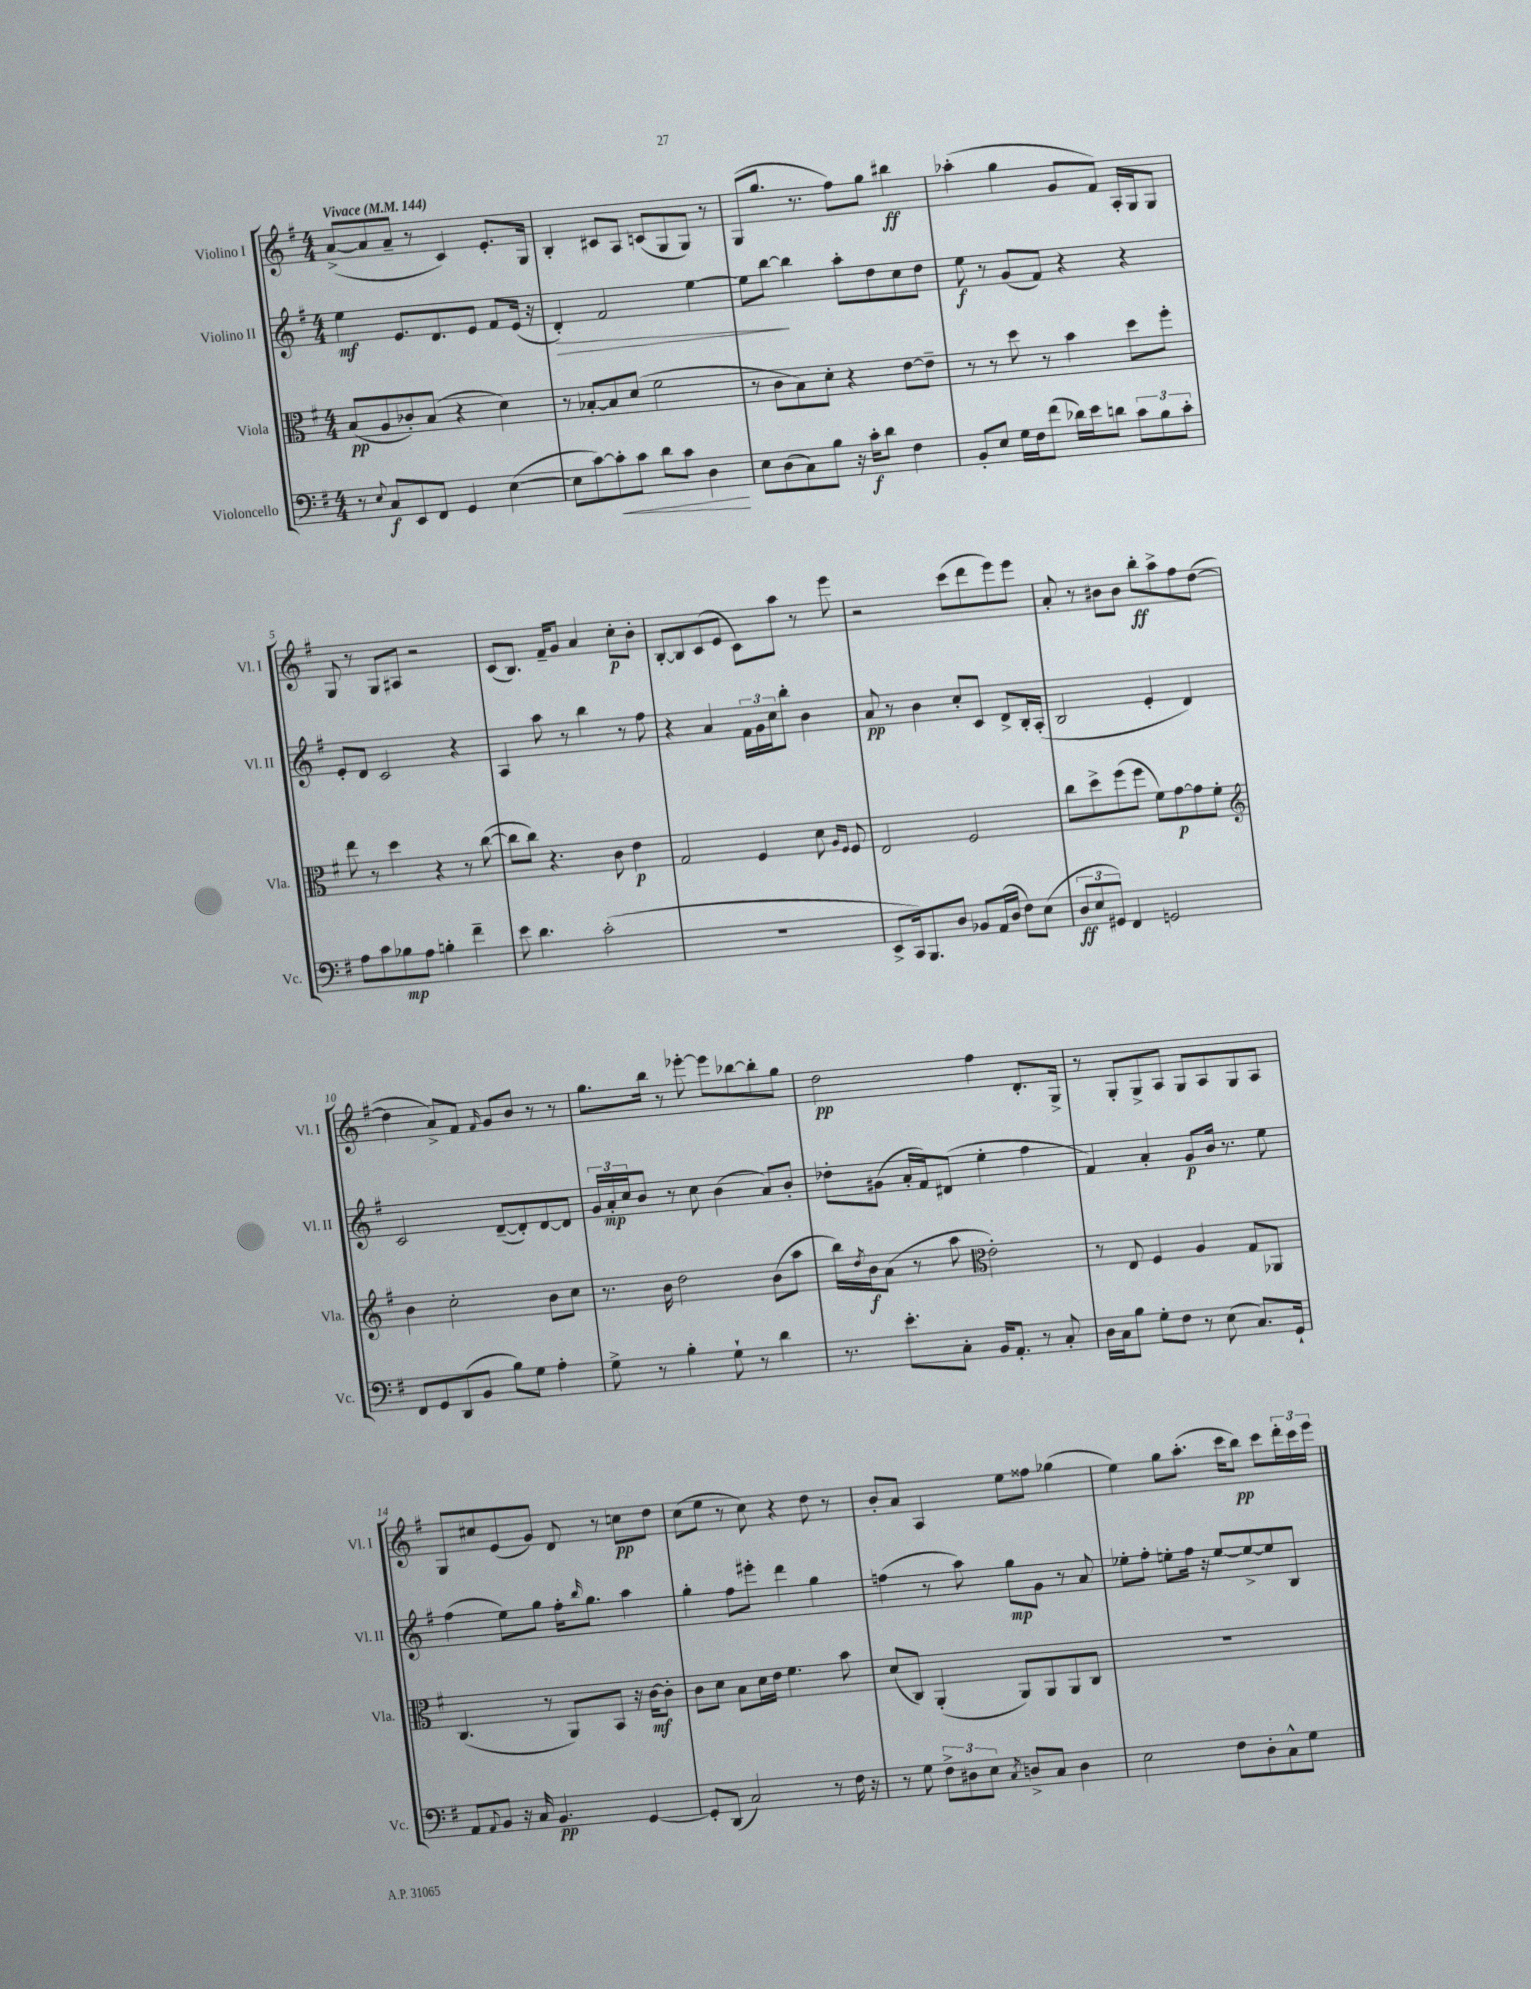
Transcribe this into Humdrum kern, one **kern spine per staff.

**kern	**dynam	**kern	**dynam	**kern	**dynam	**kern	**dynam
*part4	*part4	*part3	*part3	*part2	*part2	*part1	*part1
*staff4	*staff4	*staff3	*staff3	*staff2	*staff2	*staff1	*staff1
*I"Violoncello	*	*I"Viola	*	*I"Violino II	*	*I"Violino I	*
*I'Vc.	*	*I'Vla.	*	*I'Vl. II	*	*I'Vl. I	*
*clefF4	*	*clefC3	*	*clefG2	*	*clefG2	*
*k[f#]	*	*k[f#]	*	*k[f#]	*	*k[f#]	*
*M4/4	*	*M4/4	*	*M4/4	*	*M4/4	*
*MM144	*	*MM144	*	*MM144	*	*MM144	*
=1	=1	=1	=1	=1	=1	=1	=1
!	!	!	!	!	!	!LO:TX:a:B:t=Vivace	!
8r	.	(8B/L	pp	4ee\	mf	([8a^/L	.
8qqE/	.	.	.	.	.	.	.
8C/L	f	8A/	.	.	.	8a/]	.
8EE/	.	8c-X'/)	.	8.e/L	.	8a~/J	.
8FF#/J	.	(8B/J	.	.	.	8r	.
.	.	.	.	8.d/	.	.	.
4GG/	.	4r	.	.	.	4c/)	.
.	.	.	.	8e/J	.	.	.
([4E\	.	4d\)	.	8f#/L	.	8.e'/L	.
.	.	.	.	(16e/Jk	.	.	.
.	.	.	.	16r	.	16G/Jk	.
=2	=2	=2	=2	=2	=2	=2	=2
!	!	!	!	!	!LO:HP:b	!	!
8E\L]	.	8r	.	4d'/)	>	4B'/	.
[8c\)	.	[8B-X'/L	.	.	.	.	.
!	!LO:HP:b	!	!	!	!	!	!
8c'\]	<	8B-/]	.	2f#/	.	8c#X/L	.
8c\J	.	(8d/J	.	.	.	8A/J	.
8d\L	.	2f#\	.	.	.	(8cn/L	.
8c\J	.	.	.	.	.	8G/	.
4D\	.	.	.	[4ee\	.	8G/J)	.
.	.	.	.	.	.	8r	.
.	[	.	.	.	.	.	.
=3	=3	=3	=3	=3	=3	=3	=3
8E\L	.	8r	.	8ee\L]	.	(8G/L	.
(8D\	.	8c\L	.	[8bb\J	.	8.gg/J	.
8C\)	.	8B\)	.	4bb\]	]	.	.
.	.	.	.	.	.	8.r	.
8B\J	.	8d'\J	.	.	.	.	.
16r	.	4r	.	8aa'\L	.	8ff#\L)	.
16c'\KL	f	.	.	.	.	.	.
8d\J	.	.	.	8dd\	.	8gg\J	.
4F#\	.	[8e\L	.	8cc\	.	4bb#X\	ff
.	.	8e~\J]	.	8dd\J	.	.	.
=4	=4	=4	=4	=4	=4	=4	=4
8BB'/L	.	8r	.	8ee\	f	(4aa-X'\	.
8E/J	.	8r	.	8r	.	.	.
16G\LL	.	8dd\	.	(8g/L	.	4gg\	.
16F#\J	.	.	.	.	.	.	.
(8f#\J	.	8r	.	8f#/J)	.	.	.
16d-X\LL)	.	4b\	.	4r	.	8g/L	.
16e\J	.	.	.	.	.	.	.
8dn\J	.	.	.	.	.	8f#/J)	.
12c\L	.	8dd\L	.	4r	.	16A'/LL	.
.	.	.	.	.	.	16G/J	.
12B\	.	.	.	.	.	.	.
.	.	8ff#'\J	.	.	.	8G/J	.
12c'\J	.	.	.	.	.	.	.
!!LO:LB:g=z
=5	=5	=5	=5	=5	=5	=5	=5
8A\L	.	8ee\	.	8e'/L	.	8G/	.
8c\	.	8r	.	8d/J	.	8r	.
8B-X\	mp	4dd\	.	2c/	.	8G/L	.
8A\J	.	.	.	.	.	8A#X/J	.
4Bn'\	.	4r	.	.	.	2r	.
4f#~\	.	8r	.	4r	.	.	.
.	.	([8cc\	.	.	.	.	.
=6	=6	=6	=6	=6	=6	=6	=6
8e\	.	8cc\L]	.	4A/	.	(8c/L	.
4.d\	.	8cc\J)	.	.	.	8.B/J)	.
.	.	4.r	.	8aa\	.	.	.
.	.	.	.	.	.	16f#~/KL	.
.	.	.	.	8r	.	8g/J	.
(2c'\	.	.	.	4bb\	.	4a/	.
.	.	8c\	.	.	.	.	.
.	.	4e\	p	8r	.	8cc'\L	p
.	.	.	.	8ff#\	.	8b'\J	.
=7	=7	=7	=7	=7	=7	=7	=7
1r	.	2G/	.	4r	.	[8B'/L	.
.	.	.	.	.	.	8B/]	.
.	.	.	.	4a/	.	(8c/	.
.	.	.	.	.	.	8e/J	.
.	.	4F#/	.	24f#\LL	.	8c\L)	.
.	.	.	.	24g\	.	.	.
.	.	.	.	24cc\J	.	.	.
.	.	.	.	8bb'\J	.	8aa\J	.
.	.	8d\	.	4b\	.	8r	.
.	.	16qqA/LL	.	.	.	.	.
.	.	16qqF#/JJ	.	.	.	.	.
.	.	8F#/	.	.	.	8eee\	.
=8	=8	=8	=8	=8	=8	=8	=8
8EE^/L	.	2E/	.	8a/	pp	2r	.
16CC/k)	.	.	.	8r	.	.	.
8.BBB/	.	.	.	.	.	.	.
.	.	.	.	4b\	.	.	.
8D/J	.	.	.	.	.	.	.
8BB-X/L	.	2F#/	.	8cc'/L	.	(8ccc\L	.
(16AA/L	.	.	.	8c/J	.	8ddd\	.
16D/JJ	.	.	.	.	.	.	.
8F#\L)	.	.	.	8d^/L	.	8eee\)	.
(8E\J	.	.	.	16B'/L	.	8eee\J	.
.	.	.	.	(16A'/JJ	.	.	.
=9	=9	=9	=9	=9	=9	=9	=9
12D/L	ff	8cc\L	.	2B/	.	8a'/	.
12E/	.	.	.	.	.	.	.
.	.	8dd^\	.	.	.	8r	.
12GG#X/J)	.	.	.	.	.	.	.
4FF#/	.	(8ff#\	.	.	.	8b#X\L	.
.	.	8ff#\J	.	.	.	8b#\J	.
2GGn/	.	8f#\L)	.	4e'/	.	8bb'\L	ff
.	.	[8g\	p	.	.	8aa^\	.
.	.	8g\]	.	4d/)	.	8ff#\	.
.	.	8f#'\J	.	.	.	([8dd\J	.
!!LO:LB:g=z
=10	=10	=10	=10	=10	=10	=10	=10
*	*	*clefG2	*	*	*	*	*
8FF#/L	.	4b\	.	2c/	.	4dd\]	.
8GG/	.	.	.	.	.	.	.
(8DD/	.	2cc'\	.	.	.	8a^/L)	.
8BB/J	.	.	.	.	.	8f#/J	.
.	.	.	.	.	.	16qqf#/	.
8B\L)	.	.	.	([8d~/L	.	8g/L	.
8G\J	.	.	.	8d'/])	.	8b/J	.
4A'\	.	8b\L	.	[8d/	.	8r	.
.	.	8cc\J	.	8d/J]	.	8r	.
=11	=11	=11	=11	=11	=11	=11	=11
8G^\	.	8.r	.	24g/LL	.	8.gg\L	.
.	.	.	.	24a'/	mp	.	.
.	.	.	.	24cc/J	.	.	.
8r	.	.	.	8b/J	.	.	.
.	.	16b\	.	.	.	16bb\Jk	.
4B'\	.	2dd\	.	8r	.	8r	.
.	.	.	.	8cc\	.	[8eee-X'\	.
8G`\	.	.	.	(4b\	.	8eee-\L]	.
8r	.	.	.	.	.	[8bb-X\	.
4d\	.	(8b\L	.	8a/L)	.	8bb-'\]	.
.	.	8aa\J	.	8b'/J	.	8gg\J	.
=12	=12	=12	=12	=12	=12	=12	=12
8.r	.	16bb\LL)	.	8dd-X'\L	.	2dd\	pp
.	.	8qdd/	.	.	.	.	.
.	.	16b\J	f	.	.	.	.
.	.	(8a\J	.	(8g#X\J	.	.	.
8.e'\L	.	.	.	.	.	.	.
.	.	8r	.	16a'/LL	.	.	.
.	.	.	.	16f#/J)	.	.	.
8C'\J	.	8aa\	.	(8d#X/J	.	.	.
*	*	*clefC3	*	*	*	*	*
16BB/KL	.	2e'\)	.	4ee'\	.	4ff#\	.
8.AA'/J	.	.	.	.	.	.	.
8r	.	.	.	4ff#\	.	8.d'/L	.
8C'/	.	.	.	.	.	.	.
.	.	.	.	.	.	16G^/Jk	.
=13	=13	=13	=13	=13	=13	=13	=13
16D\LL	.	8r	.	4f#/)	.	8r	.
16C\J	.	.	.	.	.	.	.
8B\J	.	8E/	.	.	.	8G'/L	.
8G'\L	.	4F#/	.	4a'/	.	8G^/	.
8F#\J	.	.	.	.	.	8A/J	.
8r	.	4A/	.	8g/L	p	8G/L	.
(8E\	.	.	.	16b/Jk	.	8A/	.
.	.	.	.	8.r	.	.	.
8.C/L)	.	8G/L	.	.	.	8G/	.
.	.	8AA-X/J	.	8ee\	.	8A/J	.
16GG`/Jk	.	.	.	.	.	.	.
!!LO:LB:g=z
=14	=14	=14	=14	=14	=14	=14	=14
8AA/L	.	(4.C/	.	(4ff#\	.	8G/L	.
8qqAA/	.	.	.	.	.	.	.
8BB/J	.	.	.	.	.	8cc#X/	.
16r	.	.	.	8ee\L)	.	(8e/	.
16C/	.	.	.	.	.	.	.
4.BB/	pp	8r	.	8gg\J	.	8g/J)	.
.	.	8AA/L)	.	16ff#'\KL	.	8d/	.
.	.	.	.	16qqbb/	.	.	.
.	.	.	.	8.gg\J	.	.	.
.	.	8BB/J	.	.	.	8r	.
[4GG/	.	16r	.	4aa\	.	8ccn\L	pp
.	.	[16c\KL	mf	.	.	.	.
.	.	8c'\J]	.	.	.	8dd\J	.
=15	=15	=15	=15	=15	=15	=15	=15
8GG'/L]	.	8c\L	.	4gg'\	.	(8cc\L	.
(8DD/J	.	8d\J	.	.	.	8ee\J	.
2C/)	.	8B\L	.	8ff#\L	.	8r	.
.	.	16d\L	.	8eee#X'\J	.	8cc\)	.
.	.	16e\JJ	.	.	.	.	.
.	.	4.f#\	.	4ddd\	.	4r	.
8r	.	.	.	4gg\	.	8dd\	.
16F#\	.	8b\	.	.	.	8r	.
16r	.	.	.	.	.	.	.
=16	=16	=16	=16	=16	=16	=16	=16
8r	.	(8d/L	.	(4ffn\	.	8b'/L	.
8G\	.	8C/J)	.	.	.	8a/J	.
12F#^\L	.	(4AA'/	.	8r	.	4A/	.
12D#X\	.	.	.	.	.	.	.
.	.	.	.	8aa\)	.	.	.
12E\J	.	.	.	.	.	.	.
8qC/	.	.	.	.	.	.	.
8Dn^/L	.	8AA/L)	.	8gg\L	mp	8ee\L	.
8C/J	.	8AA/	.	8g\J	.	8ff##X\J	.
4D\	.	8AA/	.	8r	.	(4gg-X\	.
.	.	8C/J	.	8a/	.	.	.
=17	=17	=17	=17	=17	=17	=17	=17
2E\	.	1r	.	8ee-X'\L	.	4ee\)	.
.	.	.	.	8ff#'\J	.	.	.
.	.	.	.	8een'\L	.	8gg\L	.
.	.	.	.	16ff#\Jk	.	(8.aa'\J	.
.	.	.	.	16r	.	.	.
8F#\L	.	.	.	[8ee/L	.	.	.
.	.	.	.	.	.	16ccc\KL	.
8D'\	.	.	.	8ee^/_	.	8bb\J)	pp
8C^^\	.	.	.	8ee/]	.	8ccc\L	.
8G\J	.	.	.	8B/J	.	24ddd'\L	.
.	.	.	.	.	.	24ccc\	.
.	.	.	.	.	.	24eee\JJ	.
==	==	==	==	==	==	==	==
*-	*-	*-	*-	*-	*-	*-	*-
